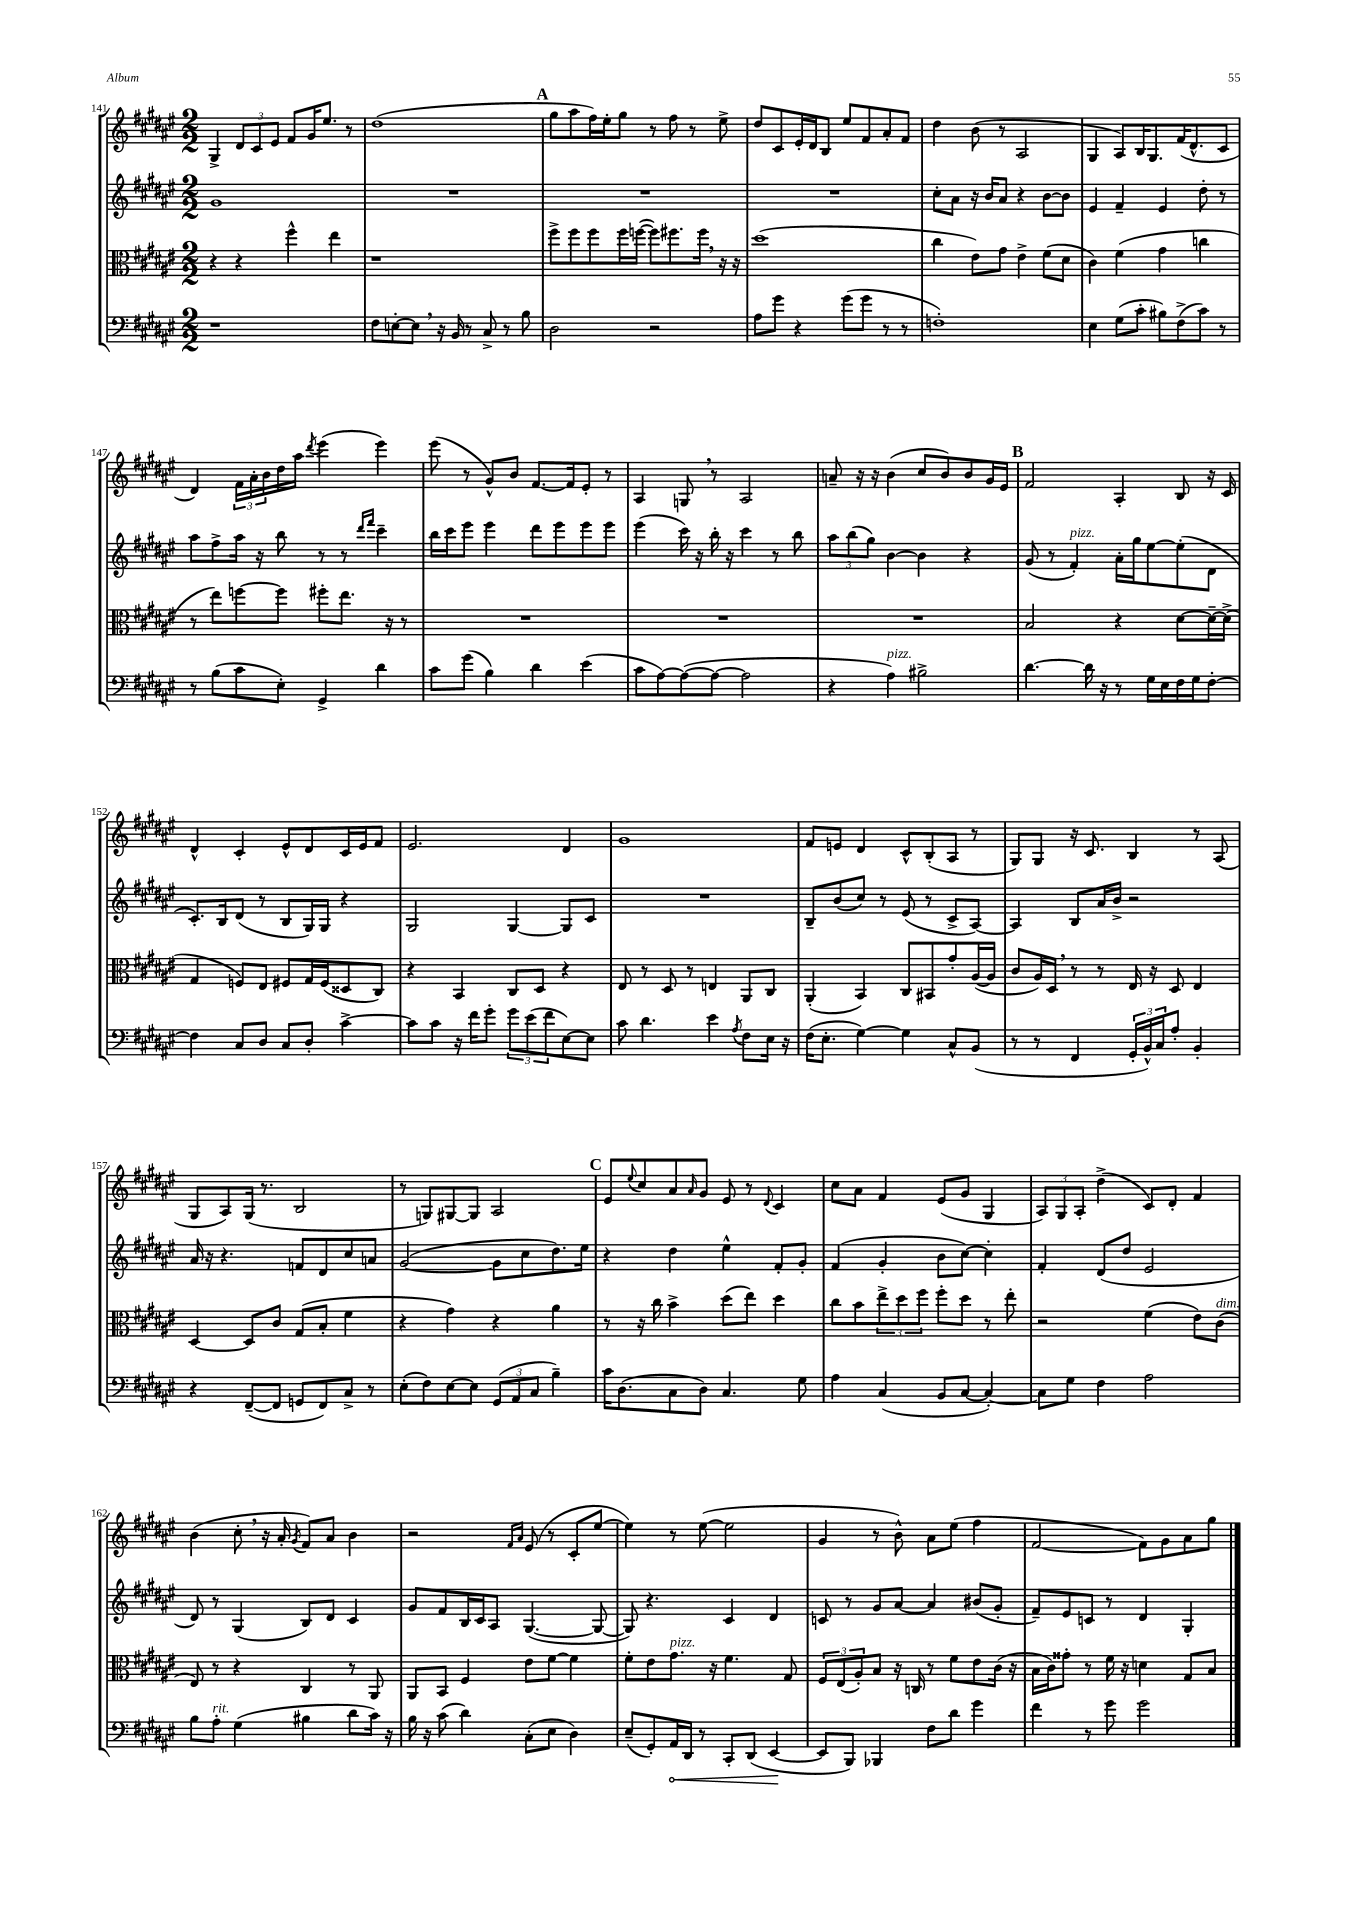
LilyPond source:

<<
\new StaffGroup <<
\new Staff = "s0" {
    \clef treble \key fis \major \numericTimeSignature \time 2/2
    gis4-> \tuplet 3/2 { dis'8 cis'8 eis'8 } fis'8 gis'16 eis''8. r8 |
    dis''1( |
    \mark \markup { \bold "A" } gis''8 ais''8 fis''16) eis''16-. gis''8 r8 fis''8 r8 eis''8-> |
    dis''8 cis'8 eis'16-. dis'16 b8 eis''8 fis'8 ais'8-. fis'8 |
    dis''4 b'8( r8 ais2 |
    gis4 ais8) b16 gis8. fis'16( dis'8.-^ cis'8 |
    dis'4) \tuplet 3/2 { fis'16 ais'16-. b'16 } dis''16 ais''16 \acciaccatura { dis'''8 } eis'''4( eis'''4) |
    eis'''8( r8 gis'8-^) b'8 fis'8.~ fis'16 eis'8-. r8 |
    ais4 g8 \breathe r8 ais2 |
    a'8-- r16 r16 b'4( cis''8 b'8) b'8 gis'16 eis'16 |
    \mark \markup { \bold "B" } fis'2 ais4-. b8 r16 cis'16 |
    dis'4-^ cis'4-. eis'8-^ dis'8 cis'16 eis'16 fis'8 |
    eis'2. dis'4 |
    gis'1 |
    fis'8 e'8 dis'4 cis'8-^ b8-.( ais8 r8 |
    gis8) gis8 r16 cis'8. b4 r8 ais8( |
    gis8 ais8) gis16( r8. b2 |
    r8 g8) gis8~ gis8 ais2 |
    \mark \markup { \bold "C" } eis'8 \appoggiatura { eis''8 } cis''8 ais'8 \grace { ais'16 } gis'8 eis'8 r8 \appoggiatura { dis'8 } cis'4 |
    cis''8 ais'8 fis'4 eis'8( gis'8 gis4 |
    \tuplet 3/2 { ais8) gis8 ais8-. } dis''4->( cis'8) dis'8-. fis'4 |
    b'4( cis''8-. \breathe r16 ais'16-. \acciaccatura { gis'8 } fis'8) ais'8 b'4 |
    r2 \grace { fis'16 ais'16 } eis'8( r8 cis'8-. eis''8~ |
    eis''4) r8 eis''8~( eis''2 |
    gis'4 r8 b'8-^) ais'8 eis''8( fis''4 |
    fis'2~ fis'8) gis'8 ais'8 gis''8 \bar "|." |
}
\new Staff = "s1" {
    \clef treble \key fis \major \numericTimeSignature \time 2/2
    gis'1 |
    R1 |
    \mark \markup { \bold "A" } R1 |
    R1 |
    cis''8-. ais'8 r16 b'16 ais'8 r4 b'8~ b'8 |
    eis'4 fis'4-- eis'4 dis''8-. r8 |
    ais''8 fis''8-> ais''16 r16 b''8 r8 r8 \grace { dis'''16 fis'''16 } cis'''4-- |
    b''16 cis'''16 eis'''8 eis'''4 dis'''8 eis'''8 eis'''8 eis'''8 |
    eis'''4( cis'''16) r16 b''16-. r16 cis'''4 r8 b''8 |
    \tuplet 3/2 { ais''8 b''8( gis''8) } b'4~ b'4 r4 |
    \mark \markup { \bold "B" } gis'8( r8 fis'4-.^\markup { \italic "pizz." }) ais'16-. gis''16 eis''8~ eis''8-.( dis'8 |
    cis'8.-.) b16 dis'8( r8 b8 gis16) gis16 r4 |
    gis2 gis4~ gis8 cis'8 |
    R1 |
    b8-- b'8( cis''8) r8 eis'8( r8 cis'8-> ais8~) |
    ais4 b8 ais'16 b'16-> r2 |
    ais'16 r16 r4. f'8 dis'8 cis''8 a'8 |
    gis'2~( gis'8 cis''8 dis''8.) eis''16 |
    \mark \markup { \bold "C" } r4 dis''4 eis''4-^ fis'8-. gis'8-. |
    fis'4( gis'4-. b'8 cis''8~) cis''4-. |
    fis'4-. dis'8( dis''8 eis'2 |
    dis'8) r8 gis4( b8) dis'8 cis'4 |
    gis'8 fis'8 b16 cis'16 ais8 gis4.~( gis8~ |
    gis8) r4. cis'4 dis'4 |
    c'8 r8 gis'8 ais'8~ ais'4 bis'8( gis'8-. |
    fis'8--) eis'8 c'8 r8 dis'4 gis4-. \bar "|." |
}
\new Staff = "s2" {
    \clef alto \key fis \major \numericTimeSignature \time 2/2
    r4 r4 fis''4-^ eis''4 |
    r1 |
    \mark \markup { \bold "A" } fis''8-> fis''8 fis''8 fis''16 f''16~( f''8) fis''8. fis''16 \breathe r16 r16 |
    dis''1( |
    cis''4 eis'8) gis'8 eis'4-> fis'8( dis'8 |
    cis'4) fis'4( gis'4 c''4 |
    r8 eis''8) f''8~ f''8 fis''8-. eis''8. r16 r8 |
    R1 |
    R1 |
    R1 |
    \mark \markup { \bold "B" } b2 r4 dis'8~ dis'16~-- dis'16->( |
    gis4 f8) eis8 fis8 gis16 fis16( disis8 cis8) |
    r4 b,4 cis8 dis8 r4 |
    eis8 r8 dis8 r8 e4 ais,8 cis8 |
    ais,4-.( b,4) cis8 bis,8 gis'8-. ais16~( ais16 |
    cis'8 ais16) dis16 \breathe r8 r8 eis16 r16 dis8 eis4 |
    dis4~ dis8 cis'8 gis8( b8-. fis'4 |
    r4 gis'4) r4 ais'4 |
    \mark \markup { \bold "C" } r8 r16 cis''16 b'4-> dis''8( eis''8) dis''4 |
    cis''8 b'8 \tuplet 3/2 { eis''8-> dis''8 fis''8 } fis''8-. dis''8 r8 eis''8-. |
    r2 fis'4( eis'8) cis'8^\markup { \italic "dim." }( |
    eis8) r8 r4 cis4 r8 ais,8 |
    ais,8 b,8 fis4 eis'8 fis'8~ fis'4 |
    fis'8-. eis'8 gis'8.^\markup { \italic "pizz." } r16 fis'4. gis8 |
    \tuplet 3/2 { fis8 eis8( ais8-.) } b8 r16 c16 r8 fis'8 eis'8 cis'16( r16 |
    b16 cis'16) gisis'8-. r8 fis'16 r16 d'4 gis8 b8 \bar "|." |
}
\new Staff = "s3" {
    \clef bass \key fis \major \numericTimeSignature \time 2/2
    r1 |
    fis8 e8~-. e8 \breathe r16 b,16 r8 cis8-> r8 b8 |
    \mark \markup { \bold "A" } dis2 r2 |
    ais8 gis'8 r4 gis'8( gis'8 r8 r8 |
    f1-.) |
    eis4 gis8( cis'8-. bis8) fis8->( cis'8) r8 |
    r8 b8( cis'8 eis8-.) gis,4-> dis'4 |
    cis'8 gis'8( b4) dis'4 eis'4( |
    cis'8 ais8~) ais8~( ais8~ ais2 |
    r4 ais4^\markup { \italic "pizz." }) bis2-> |
    \mark \markup { \bold "B" } dis'4.~ dis'16 r16 r8 gis16 eis16 fis16 gis16 fis8~-. |
    fis4 cis8 dis8 cis8 dis8-. cis'4~-> |
    cis'8 cis'8 r16 fis'16 gis'8-. \tuplet 3/2 { gis'8 eis'8( fis'8 } eis8~) eis8 |
    cis'8 dis'4. eis'4 \acciaccatura { ais8 } fis8 eis16 r16 |
    fis16( eis8.-. gis4~) gis4 cis8-^ b,8( |
    r8 r8 fis,4 \tuplet 3/2 { gis,16-. b,16-^) cis16 } ais8-. b,4-. |
    r4 fis,8~--( fis,8 g,8 fis,8) cis8-> r8 |
    eis8-.( fis8) eis8~ eis8 \tuplet 3/2 { gis,8( ais,8 cis8 } b4--) |
    \mark \markup { \bold "C" } cis'16 dis8.( cis8 dis8) cis4. gis8 |
    ais4 cis4( b,8 cis8~ cis4~-.) |
    cis8 gis8 fis4 ais2 |
    b8 ais8-.^\markup { \italic "rit." } gis4( bis4 dis'8 cis'16) r16 |
    b16 r16 cis'8( dis'4) cis8-.( eis8 dis4) |
    eis8--( gis,8-.) \once \override Hairpin.circled-tip = ##t ais,16\< dis,16 r8 cis,8-. dis,8( eis,4~\! |
    eis,8 b,,8) bes,,4 fis8 dis'8 gis'4 |
    fis'4 r8 gis'8 gis'2 \bar "|." |
}
>>
>>
\layout { \context { \Score currentBarNumber = #141 } }
